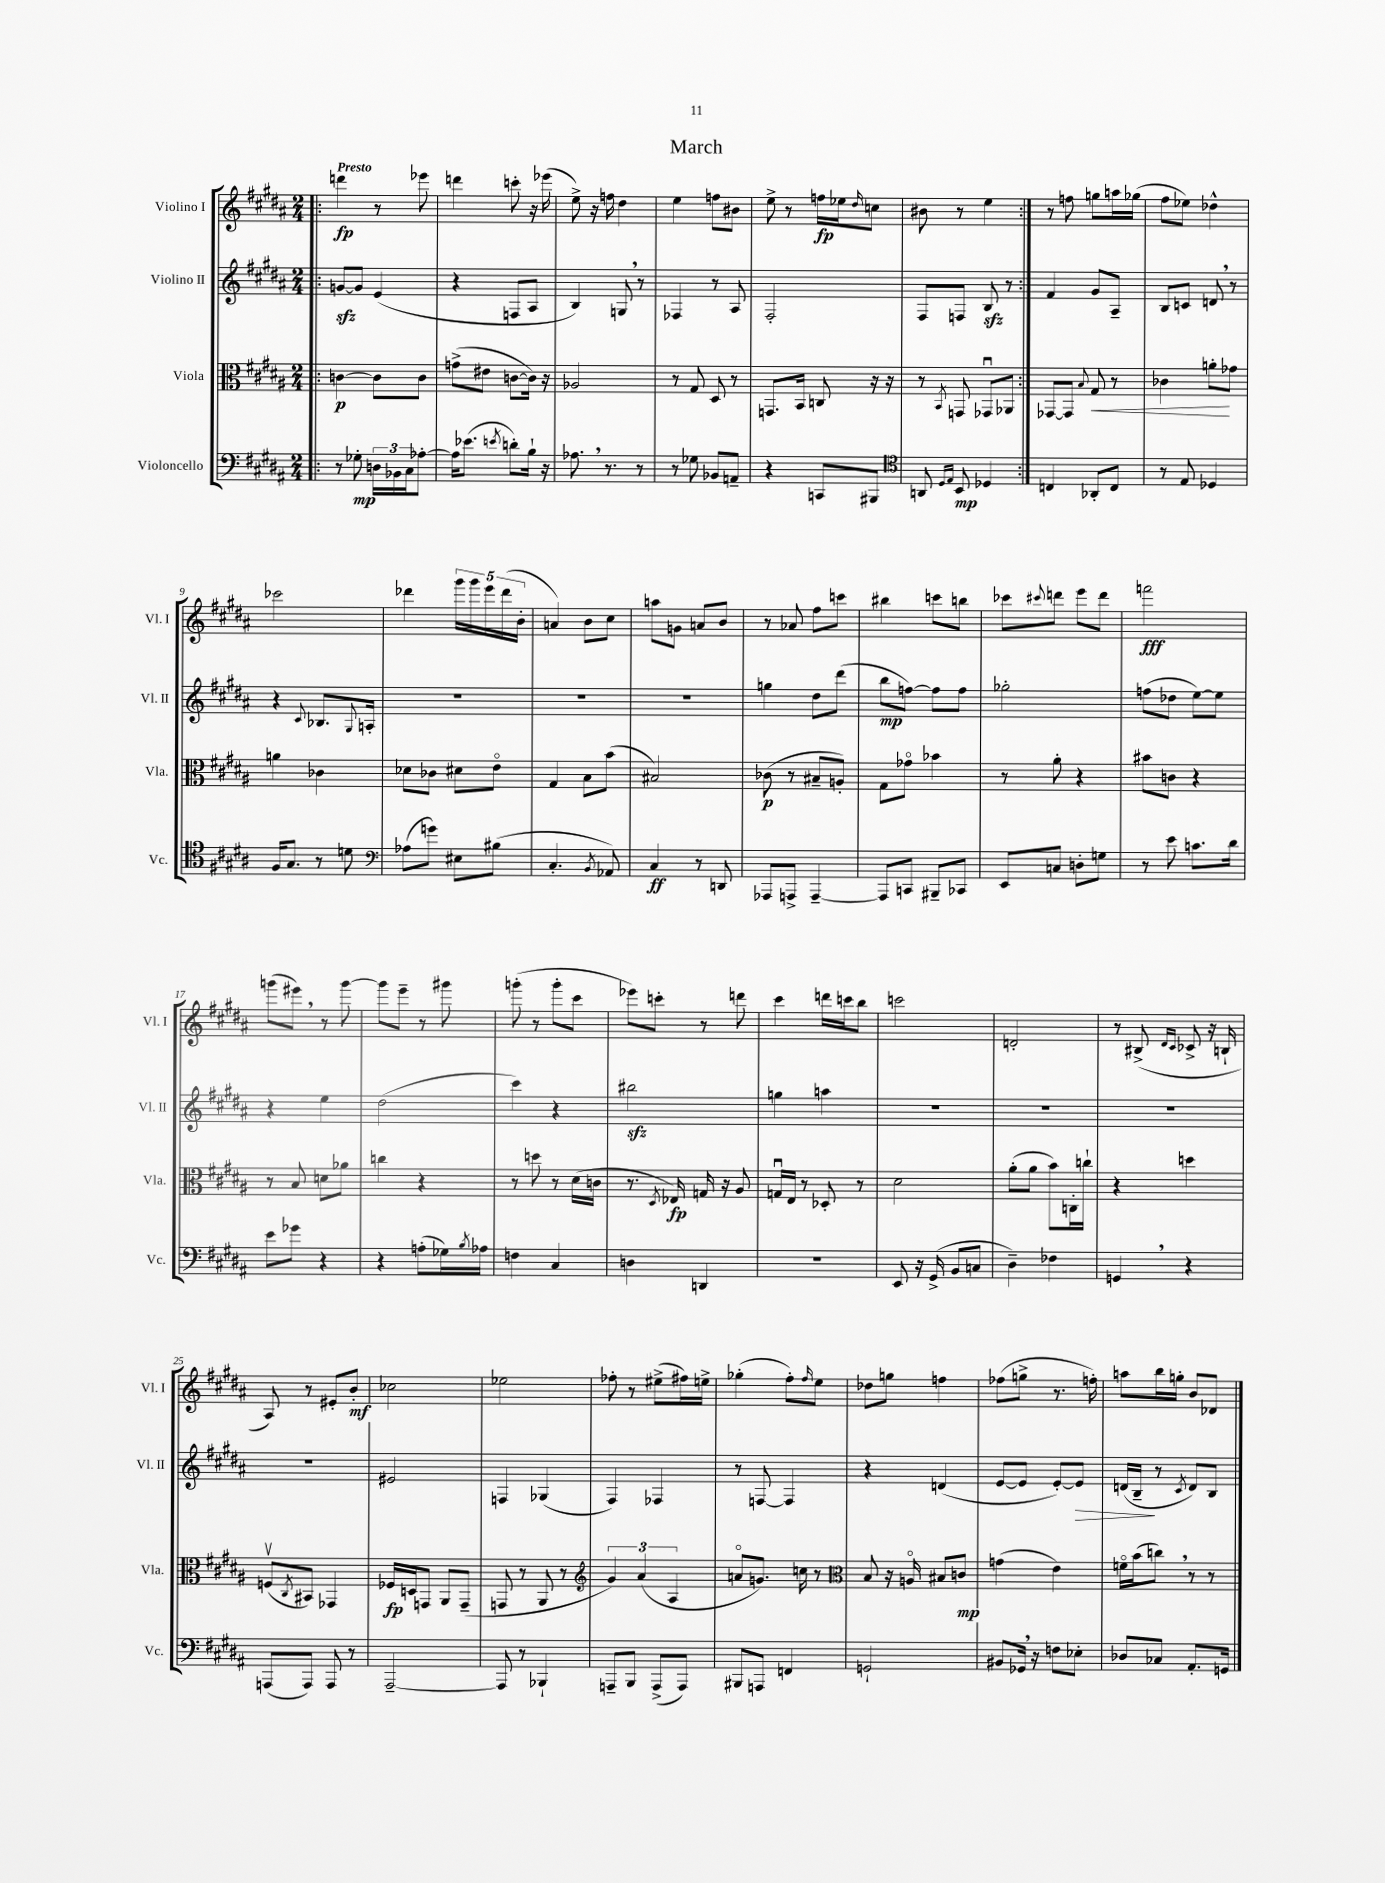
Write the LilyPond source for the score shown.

\header { title = "March" }
<<
\new StaffGroup <<
\new Staff = "s0" \with { instrumentName = "Violino I" shortInstrumentName = "Vl. I" } {
    \clef treble \key b \major \numericTimeSignature \time 2/4 \tempo "Presto"
    \repeat volta 2 { \bar ".|:" d'''4\fp r8 ees'''8 |
    d'''4 c'''8-. r16 ees'''16( |
    e''8->) r16 f''16 dis''4 |
    e''4 f''8 bis'8 |
    e''8-> r8 f''16\fp ees''16 \grace { dis''16 } c''8 |
    bis'8 r8 e''4 | }
    r8 f''8 g''8 a''16 ges''16( |
    fis''8 ees''8) des''4-^ |
    ces'''2 |
    des'''4 \tuplet 5/4 { gis'''16 gis'''16 e'''16 des'''16( b'16-. } |
    a'4) b'8 cis''8 |
    a''8 g'8 a'8 b'8 |
    r8 aes'8 fis''8 c'''8 |
    bis''4 c'''8 b''8 |
    ces'''8 \appoggiatura { cis'''8 } d'''8 e'''8 d'''8 |
    f'''2\fff |
    g'''8( eis'''8) \breathe r8 g'''8~ |
    g'''8 e'''8-- r8 gis'''8 |
    g'''8-.( r8 g'''8-. cis'''8 |
    ees'''8) c'''8-. r8 d'''8 |
    cis'''4 d'''16 c'''16 b''8 |
    c'''2 |
    d'2-. |
    r8 bis8->( \grace { dis'16 cis'16 } ces'8-> r16 b16-! |
    ais8) r8 eis'8-. b'8-.\mf |
    ces''2 |
    ees''2 |
    fes''8-. r8 eis''8->( fis''16) e''16-> |
    ges''4-.( fis''8-.) \grace { fis''16 } e''8 |
    des''8 g''8 f''4 |
    fes''8( g''8-> r8. f''16-.) |
    a''8 b''16 g''16-. b'8 des'8 \bar "|." |
}
\new Staff = "s1" \with { instrumentName = "Violino II" shortInstrumentName = "Vl. II" } {
    \clef treble \key b \major \numericTimeSignature \time 2/4
    \repeat volta 2 { \bar ".|:" g'8~\sfz g'8 e'4( |
    r4 f8 ais8 |
    b4) g8 \breathe r8 |
    fes4 r8 ais8 |
    fis2-. |
    fis8 f8 b8\sfz r8 | }
    fis'4 gis'8 ais8-- |
    b8 c'8 d'8 \breathe r8 |
    r4 \appoggiatura { cis'8 } bes8. \appoggiatura { gis8 } a16-. |
    R2 |
    R2 |
    R2 |
    g''4 dis''8 dis'''8( |
    b''8\mp f''8~) f''8 f''8 |
    ges''2-. |
    f''8( des''8 e''8~) e''8 |
    r4 e''4 |
    dis''2( |
    cis'''4) r4 |
    bis''2\sfz |
    g''4 a''4 |
    R2 |
    R2 |
    R2 |
    R2 |
    eis'2 |
    f4 ges4( |
    fis4) fes4 |
    r8 f8~ f4 |
    r4 d'4( |
    e'8~ e'8 e'8~-.) e'8\> |
    d'16( b16--\! r8 \acciaccatura { cis'8 } d'8) b8 \bar "|." |
}
\new Staff = "s2" \with { instrumentName = "Viola" shortInstrumentName = "Vla." } {
    \clef alto \key b \major \numericTimeSignature \time 2/4
    \repeat volta 2 { \bar ".|:" c'4~\p c'8 c'8 |
    g'8->( eis'8 c'8~ c'16) r16 |
    aes2 |
    r8 gis8 dis8 r8 |
    g,8. b,16 c8 r16 r16 |
    r8 \acciaccatura { b,8 } g,8 ges,8\downbow aes,8 | }
    ges,8~ ges,8 \appoggiatura { b8 } gis8\< r8 |
    ces'4 a'8-.\! ges'8 |
    a'4 ces'4 |
    des'8 ces'8 dis'8 e'8\flageolet |
    gis4 b8 b'8( |
    bis2) |
    ces'8\p( r8 bis8-- a8-.) |
    gis8 ges'8\flageolet bes'4 |
    r8 ais'8-. r4 |
    bis'8 c'8 r4 |
    r8 b8 d'8 aes'8 |
    c''4 r4 |
    r8 d''8 r8 dis'16( c'16 |
    r8. \acciaccatura { dis8 } ees16\fp) g16 r16 ais8 |
    g16\downbow e16 r8 des8-. r8 |
    dis'2 |
    ais'8-.( ais'8 b'8) c16-. c''16-! |
    r4 d''4 |
    f8\upbow( \acciaccatura { cis8 } bis,8) ges,4 |
    fes16\fp d16 g,8 ais,8 g,8--( |
    g,8 r8 ais,8 r8 |
    \clef treble \tuplet 3/2 { gis'4) ais'4( ais4 } |
    a'8\flageolet g'8.) c''16 r8 |
    \clef alto b8 r16 a16\flageolet bis8 c'8\mp |
    g'4( e'4) |
    f'16\flageolet b'16( c''8) \breathe r8 r8 \bar "|." |
}
\new Staff = "s3" \with { instrumentName = "Violoncello" shortInstrumentName = "Vc." } {
    \clef bass \key b \major \numericTimeSignature \time 2/4
    \repeat volta 2 { \bar ".|:" r8 ges8-.\mp \tuplet 3/2 { d16 bes,16 cis16 } aes8~-. |
    aes16 ees'8.( \acciaccatura { e'8 } d'8-.) b16-! r16 |
    aes8. \breathe r8. r8 |
    r8 ges8 bes,8 a,8-- |
    r4 c,8 bis,,8 |
    \clef tenor a,8 \grace { dis16 e16 } b,8\mp des4 | }
    c4 aes,8-. c8 |
    r8 e8 des4 |
    fis16 gis8. r8 d'8 |
    \clef bass aes8( g'8) eis8 bis8( |
    cis4.-. \acciaccatura { b,8 } aes,8) |
    cis4\ff r8 d,8 |
    aes,,8 a,,8-> a,,4~-- |
    a,,8 c,8 bis,,8-- ces,8 |
    e,8 c8 d8-. g8 |
    r8 e'8 c'8. dis'16 |
    e'8 ges'8 r4 |
    r4 a8-.( ges16) \acciaccatura { b8 } aes16 |
    f4 cis4 |
    d4 d,4 |
    R2 |
    e,8 r16 gis,16->( b,8 c8 |
    dis4--) fes4 |
    g,4 \breathe r4 |
    a,,8( a,,8) a,,8 r8 |
    ais,,2~-- |
    ais,,8 r8 bes,,4-! |
    a,,8-- b,,8 a,,8->( a,,8) |
    bis,,8 a,,8 f,4 |
    g,2-! |
    bis,8 ges,16 \breathe r16 f8 ees8-. |
    des8 ces8 ais,8.-. g,16 \bar "|." |
}
>>
>>
